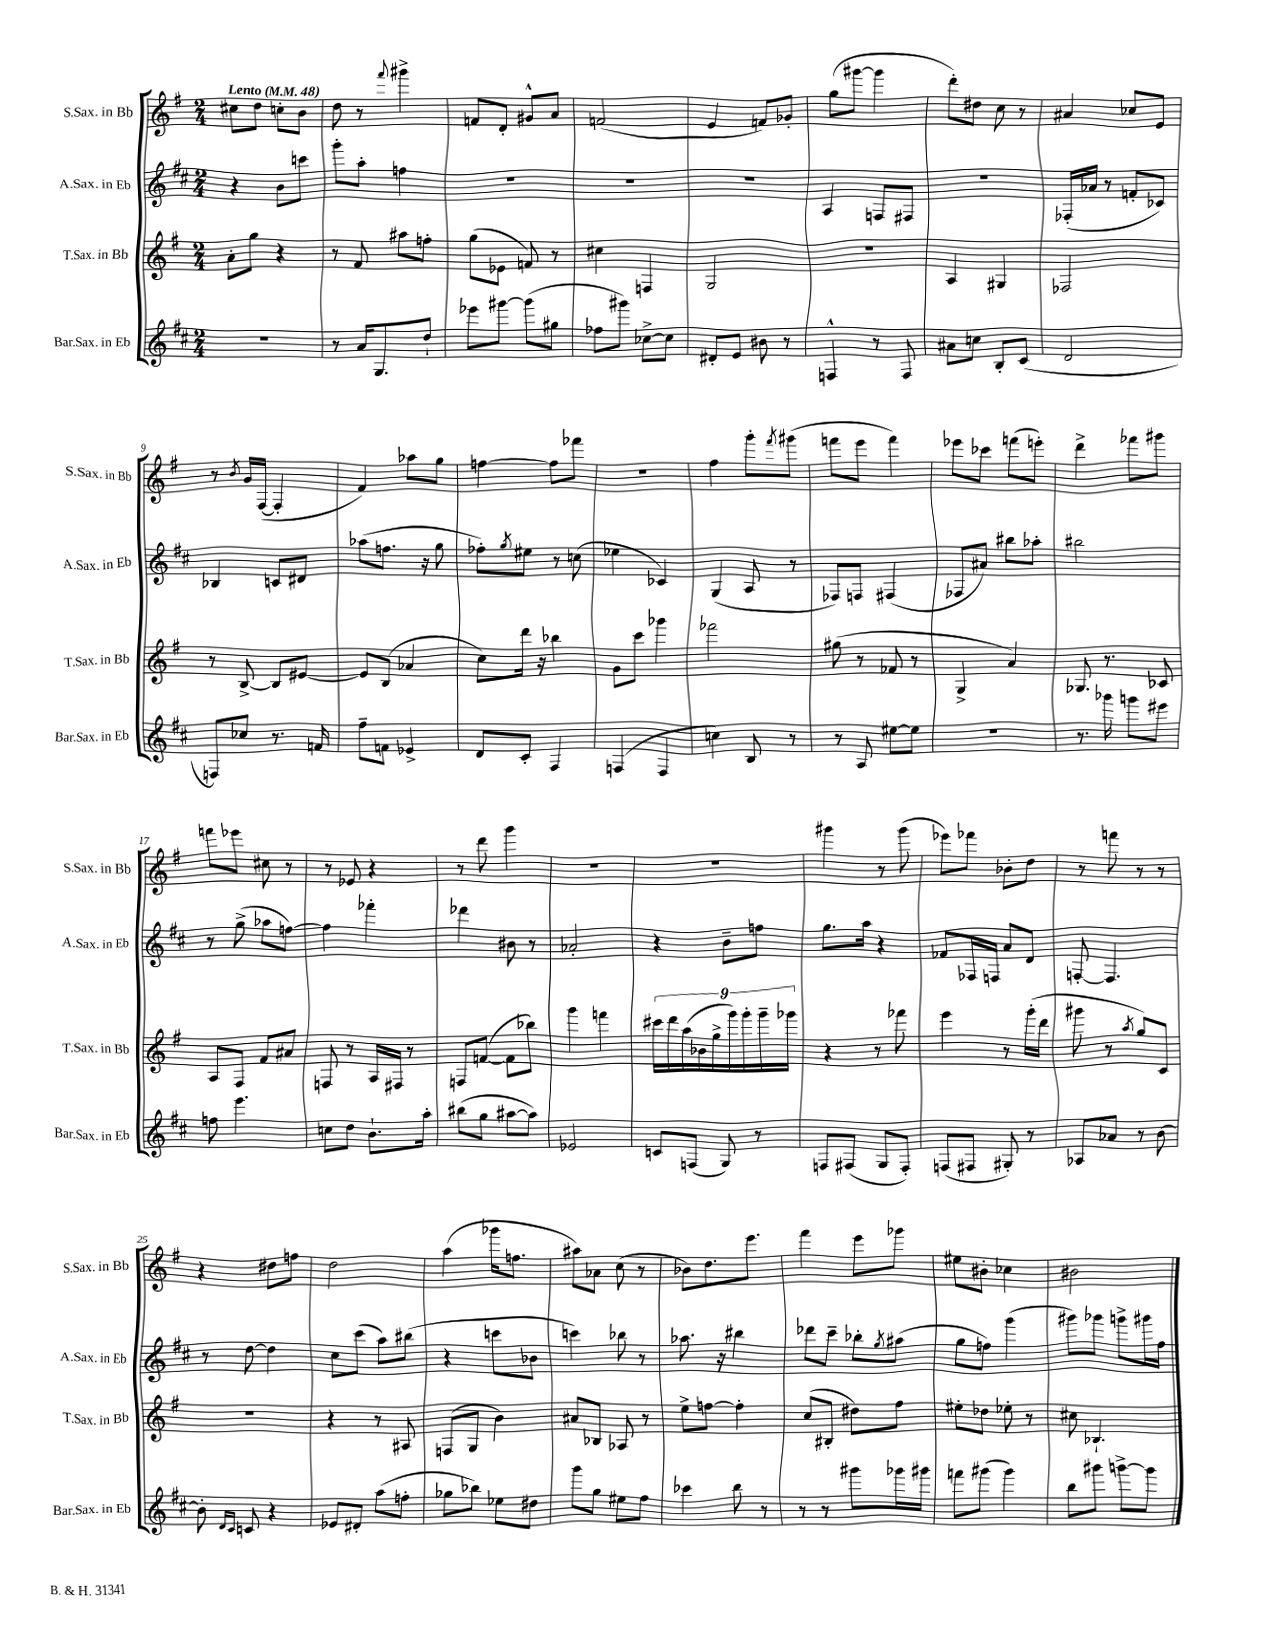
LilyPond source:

<<
\new StaffGroup <<
\new Staff = "s0" \with { instrumentName = "S.Sax. in Bb" shortInstrumentName = "S.Sax. in Bb" } {
    \clef treble \key g \major \numericTimeSignature \time 2/4 \tempo "Lento" 4 = 48
    cis''8 d''8 c''8-. b'8 |
    d''8 r8 \appoggiatura { fis'''8 } gis'''4-> |
    f'8 d'8-. gis'8-^ a'8 |
    f'2( |
    e'4 f'8) ges'8-. |
    g''8( gis'''8~ gis'''4 |
    d'''8-.) dis''8 c''8 r8 |
    ais'4 ces''8 e'8 |
    r8 \acciaccatura { b'8 } g'16 fis16~( fis4-. |
    fis'4) aes''8 g''8 |
    f''4~ f''8 fes'''8 |
    r2 |
    fis''4 g'''8-. \acciaccatura { fis'''8 } gis'''8( |
    f'''8 e'''8 f'''4) |
    ees'''8 ces'''8 f'''8( e'''8-.) |
    d'''4-> fes'''8 gis'''8 |
    f'''8 ees'''8 cis''8 r8 |
    r8 ees'8 r4 |
    r8 d'''8 g'''4 |
    r2 |
    r2 |
    gis'''4 r8 gis'''8( |
    ees'''8) fes'''8 bes'8-. d''8 |
    r8 f'''8 r8 r8 |
    r4 dis''8 f''8 |
    d''2 |
    a''4( ges'''16 f''8. |
    ais''8) aes'8 c''8( r8 |
    bes'8) d''8. e'''8. |
    fis'''4 e'''8 ges'''8 |
    eis''8 bis'8-. ces''4 |
    bis'2 \bar "|." |
}
\new Staff = "s1" \with { instrumentName = "A.Sax. in Eb" shortInstrumentName = "A.Sax. in Eb" } {
    \clef treble \key d \major \numericTimeSignature \time 2/4
    r4 b'8 c'''8 |
    g'''8-. a''8-. f''4 |
    R2 |
    R2 |
    R2 |
    a4 f8 fis8 |
    R2 |
    fes16-.( aes'16 r8 f'8-. ces'8) |
    bes4 c'8 dis'8 |
    aes''8( f''8. r16 g''8 |
    fes''8-.) \acciaccatura { g''8 } eis''8 r8 c''8( |
    ees''4 ces'4) |
    g4( a8 r8 |
    fes8) f8 fis4( |
    fes8 ais'8) bis''8 aes''8-. |
    bis''2 |
    r8 g''8->( aes''8 f''8~) |
    f''4 fes'''4-. |
    des'''4 bis'8 r8 |
    aes'2-. |
    r4 b'8-- f''8 |
    g''8. a''16 r4 |
    fes'8 fes16 f16 a'8 d'8 |
    f8~-. f4. |
    r8 d''8~ d''4 |
    cis''8 cis'''8( a''8) bis''8( |
    r4 c'''8 bes'8 |
    c'''4) bes''8 r8 |
    aes''8. r16 bis''4 |
    des'''8 cis'''8-- bes''8-. \acciaccatura { g''8 } ais''8( |
    g''8 f''8) g'''4( |
    gis'''8) ges'''8 g'''8-> gis'''16 fis''16 \bar "|." |
}
\new Staff = "s2" \with { instrumentName = "T.Sax. in Bb" shortInstrumentName = "T.Sax. in Bb" } {
    \clef treble \key g \major \numericTimeSignature \time 2/4
    a'8-. g''8 r4 |
    r8 fis'8 ais''8 f''8-. |
    g''8( ees'8 f'8) r8 |
    cis''4 f4 |
    g2 |
    r2 |
    a4 gis4 |
    fes2 |
    r8 b8~-> b8 eis'8~ |
    eis'8 b8( aes'4 |
    c''8) d'''16 r16 bes''4 |
    g'8 c'''8 ges'''4 |
    fes'''2 |
    gis''8( r8 fes'8 r8 |
    g4-> a'4) |
    ges8. r8. ces'8 |
    a8 fis8 fis'8 ais'8 |
    f8 r8 a16 fis16 r8 |
    f8 f'8~( f'8 bes''8) |
    g'''4 f'''4 |
    \tuplet 9/8 { cis'''16 d'''16 a''16( bes'16 g''16-> g'''16) g'''16-. g'''16-- ges'''16 } |
    r4 r8 fes'''8 |
    e'''4 r8 g'''16-.( d'''16 |
    gis'''8 r8 \acciaccatura { a''8 } g''8) c'8 |
    R2 |
    r4 r8 ais8 |
    f8( g8 b'4) |
    ais'8 bes8 aes8 r8 |
    e''8-> f''8~ f''4-. |
    c''8( bis8-. dis''8) fis''8 |
    eis''8-. des''8 ees''8-. r8 |
    cis''8 bes4.-! \bar "|." |
}
\new Staff = "s3" \with { instrumentName = "Bar.Sax. in Eb" shortInstrumentName = "Bar.Sax. in Eb" } {
    \clef treble \key d \major \numericTimeSignature \time 2/4
    R2 |
    r8 a'16 g8. d''8-! |
    ees'''8 gis'''8~ gis'''8( gis''8 |
    fes''8 gis'''8) ces''8~-> ces''8 |
    dis'8-. e'8 bis'8 r8 |
    f4-^ r8 f8 |
    ais'8 c''8 b8-. cis'8( |
    d'2 |
    f8) ces''8 r8. f'16 |
    fis''8-- f'8 ees'4-> |
    d'8 cis'8-. fis4 |
    f4( f4 |
    c''4) b8 r8 |
    r8 a8 eis''8~ eis''8 |
    R2 |
    r8. ges'''16 g'''8 eis'''8 |
    f''8 e'''4. |
    c''8 d''8 b'8.-! a''16-. |
    bis''8( g''8 ais''8~ ais''8) |
    ees'2 |
    c'8 f8( g8) r8 |
    f8 fis8( g8 fis8-.) |
    f8( fis8 gis8-.) r8 |
    aes8 aes'8 r8 b'8~ |
    b'8-. \grace { d'16 cis'16 } c'8 r4 |
    ees'8 dis'8-. a''8( f''8-. |
    ges''8 bes''8) ees''8 dis''8 |
    g'''8 g''8 eis''8 fis''8 |
    ces'''4 b''8 r8 |
    r8 r8 gis'''8 ges'''16 gis'''16 |
    f'''8 gis'''8( gis'''4) |
    b''8 gis'''8 g'''8~-> g'''8 \bar "|." |
}
>>
>>
